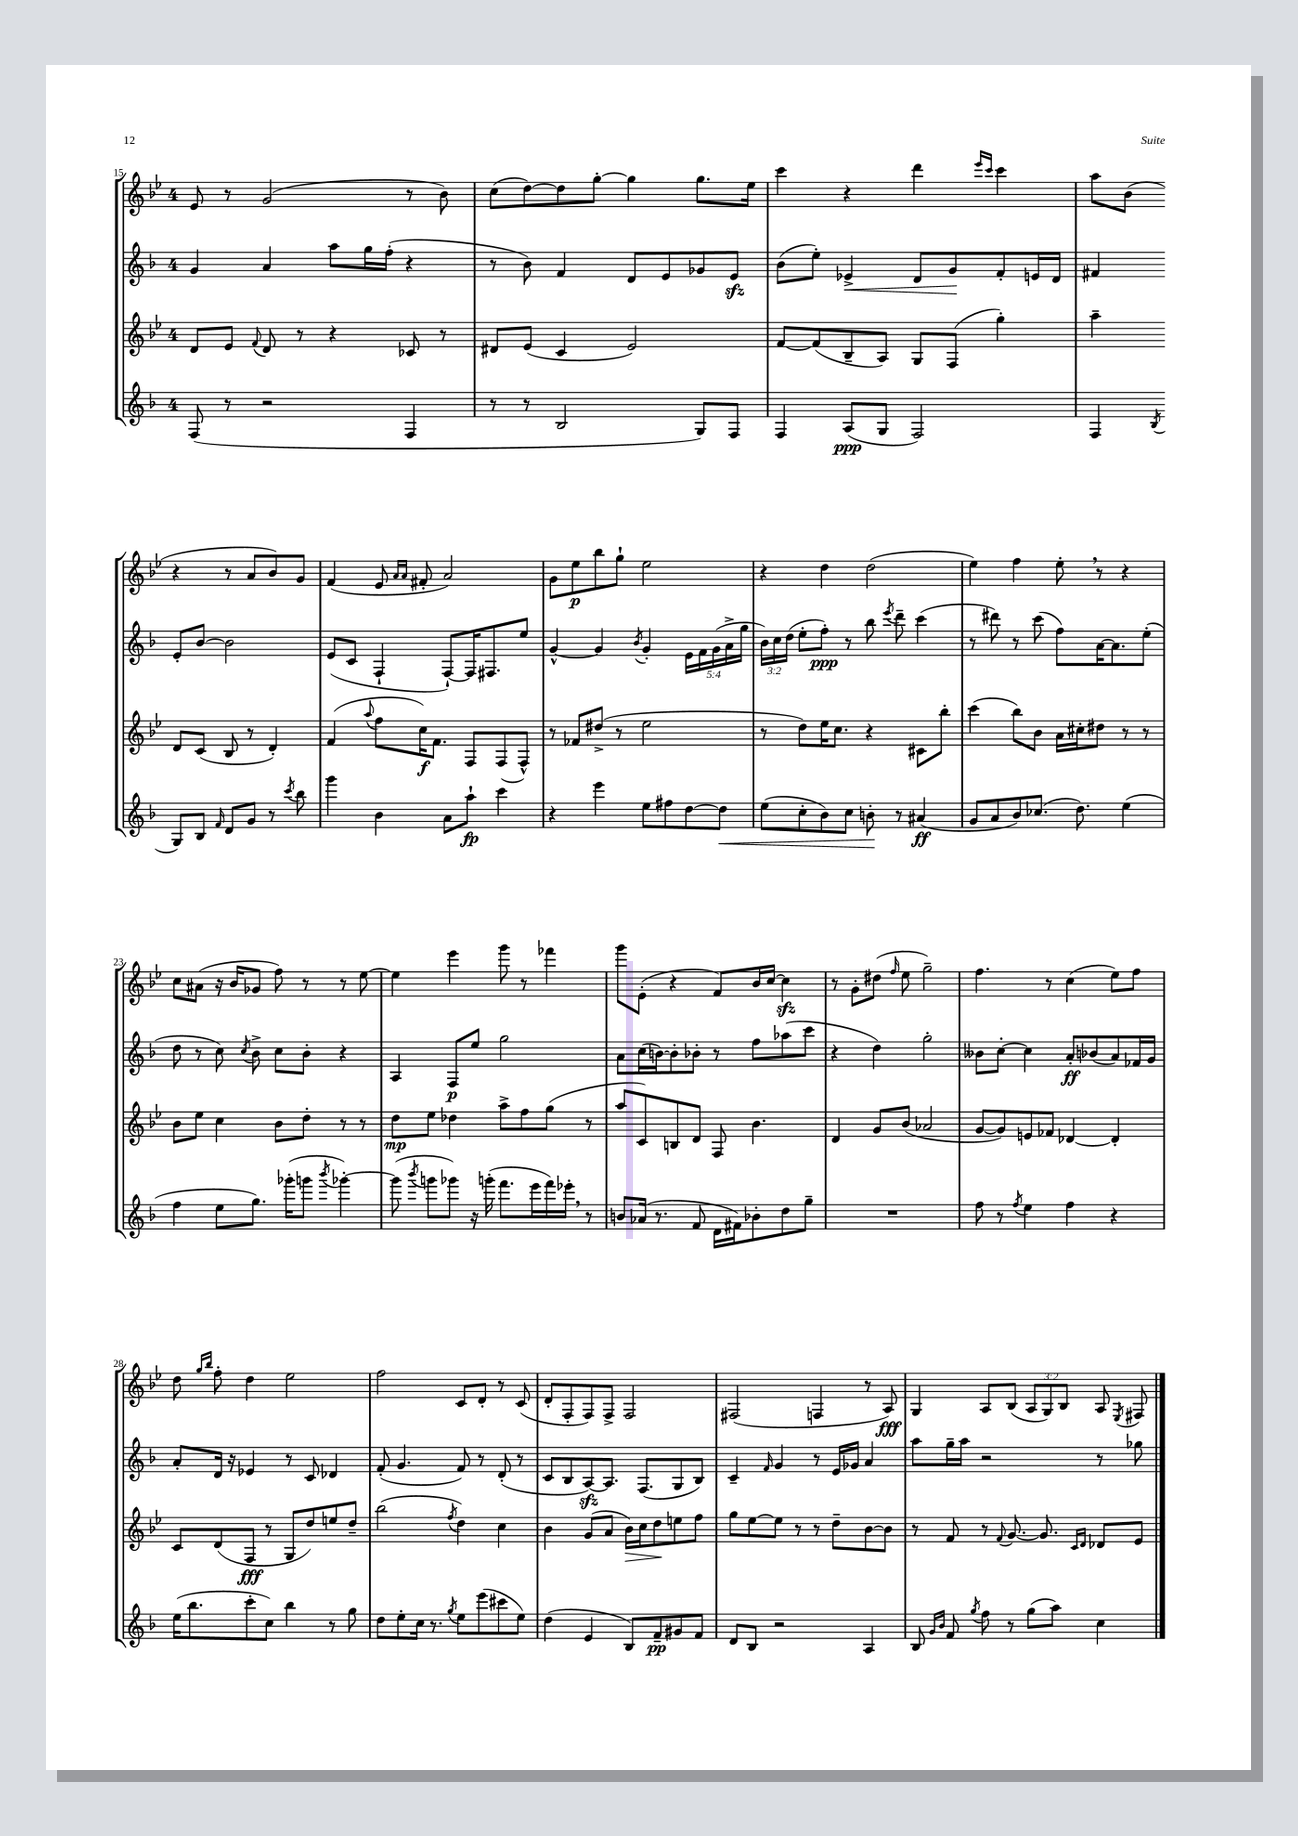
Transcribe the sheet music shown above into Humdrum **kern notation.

**kern	**kern	**kern	**kern
*staff4	*staff3	*staff2	*staff1
*clefG2	*clefG2	*clefG2	*clefG2
*k[b-]	*k[b-e-]	*k[b-]	*k[b-e-]
*M4/4	*M4/4	*M4/4	*M4/4
(8F	8d	4g	8e-
8r	8e-	.	8r
.	8qqf	.	.
2r	8d	4a	(2g
.	8r	.	.
.	4r	8aa	.
.	.	16gg	.
.	.	(16ff'	.
4F	8c-	4r	8r
.	8r	.	8b-)
=	=	=	=
8r	8d#	8r	(8cc
8r	(8e-	8b-)	[8dd)
2B-	4c	4f	8dd]
.	.	.	[8gg'
.	2e-)	8d	4gg]
.	.	8e	.
8G)	.	8g-	8.gg
8F	.	8e	.
.	.	.	16ee-
=	=	=	=
4F	[8f	(8b-	4ccc
.	(8f]	8ee')	.
(8A	8B-~	4e-^	4r
8G	8A)	.	.
2F)	8G	8d	4ddd
.	(8F	8g	.
.	.	.	16qqeee-
.	.	.	16qqccc
.	4gg')	8f'	4ccc
.	.	16e	.
.	.	16d	.
=	=	=	=
4F	4aa~	4f#	8aa
.	.	.	(8b-
8qB-	.	.	.
8G	8d	8e'	4r
8B-	(8c	[8b-	.
16qqf	.	.	.
8d	8B-	2b-]	8r
8g	8r	.	8a
8r	4d')	.	8b-)
8qccc	.	.	.
8bb-	.	.	8g
=	=	=	=
4ggg	(4f	(8e	(4f
.	.	8c	.
.	8qqaa	.	.
4b-	8ff	4F`	8e-
.	.	.	16qqa
.	.	.	16qqa
.	16cc)	.	8f#'
.	8.f	.	.
8a	.	[8F`)	2a)
8aa`	8F	16F]	.
.	.	8.F#	.
4ccc	(8F	.	.
.	8F^^)	8ee	.
=	=	=	=
4r	8r	[4g^^	8g
.	8f-	.	8ee-
4eee	(8dd#^	4g]	8bb-
.	8r	.	8gg`
.	.	8qb-	.
8ee	2ee-	4g'	2ee-
8ff#	.	.	.
[8dd	.	20e	.
.	.	20f	.
.	.	(20g	.
8dd]	.	.	.
.	.	20a^	.
.	.	20gg	.
=	=	=	=
(8ee	8r	24b-)	4r
.	.	24cc	.
.	.	(24dd	.
8cc'	8dd)	8ee'	.
8b-)	16ee-	8ff')	4dd
.	8.cc	.	.
8cc	.	8r	.
8b'	4r	8bb-	(2dd
.	.	8qeee	.
8r	.	8ddd~	.
(4a#	8c#	(4ccc	.
.	8bb-'	.	.
=	=	=	=
8g	(4ccc	8r	4ee-)
8a	.	8ddd#)	.
8b-)	8bb-)	8r	4ff
(8.cc-	8b-	(8ccc	.
.	16a	8ff)	8ee-'
8.dd)	16cc#'	.	.
.	8dd#	[16a	8r
.	.	8.a]	.
(4ee	8r	.	4r
.	8r	(8ee'	.
=	=	=	=
4ff	8b-	8dd	8cc
.	8ee-	8r	(8a#
8ee	4cc	8cc)	16r
.	.	.	16b-
.	.	8qcc	.
8.gg)	.	8b-^	8g-
.	8b-	8cc	8ff)
(16ggg-'	.	.	.
8ggg	8dd'	8b-'	8r
8qbbb-	.	.	.
[4ggg-')	8r	4r	8r
.	8r	.	[8ee-
=	=	=	=
(8ggg-]	8dd	4A	4ee-]
8qbbb-	.	.	.
8ggg	8ee-	.	.
8ggg-)	4dd-	8F	4eee-
16r	.	8ee	.
(16ggg'	.	.	.
8.fff	8aa^	2gg	8ggg
.	8ff	.	8r
16eee	.	.	.
16fff)	(8gg	.	4fff-
16eee-'	.	.	.
8r	8r	.	.
=	=	=	=
8b	8aa	8a	8ggg
(16a-	8c)	(16cc	(8e-'
8.r	.	[16b)	.
.	8B	8b']	4r
8f	8d	8b-'	.
16d	8F	8r	8f)
16f#)	.	.	.
8b-'	4.b-	8ff	16b-
.	.	.	[16cc
8dd	.	(8aa-	4cc]
8gg~	.	8ccc	.
=	=	=	=
1r	4d	4r	8r
.	.	.	8g'
.	8g	4dd)	(8dd#
.	.	.	16qqff
.	(8b-	.	8ee-
.	2a-	2gg'	2gg~)
=	=	=	=
8ff	[8g	8b--	4.ff
8r	8g])	[8cc'	.
8qff	.	.	.
4ee	8e	4cc]	.
.	8f-	.	8r
4ff	[4d-	8a'	(4cc
.	.	(8b-	.
4r	4d-']	8a)	8ee-)
.	.	16f-	8ff
.	.	16g	.
=	=	=	=
(16ee	8c	8a'	8dd
8.bb-	.	.	.
.	.	.	16qqgg
.	.	.	16qqbb-
.	(8d	16d	8ff'
.	.	16r	.
8ccc'	8F	4e-	4dd
8cc)	8r	.	.
4bb-	8G	8r	2ee-
.	8dd)	8c	.
8r	8ee	4d-	.
8gg	8dd~	.	.
=	=	=	=
8dd	(2bb-	(8f'	2ff
8ee'	.	4.g	.
16cc	.	.	.
8.r	.	.	.
8qgg	8qff	.	.
8ee	4dd)	8f)	8c
(8eee	.	8r	8d'
8ccc#	4cc	(8d'	8r
8ee)	.	8r	(8c
=	=	=	=
(4dd	4b-	8c	8d'
.	.	8B-	8F'
4e	(8g	[8A)	8F)
.	8a	8.A]	8F^
8B-)	16b-)	.	2F
.	16cc	(8.F	.
8f~	8dd	.	.
8g#	8ee	8G	.
8f	8ff	8B-)	.
=	=	=	=
8d	8gg	4c~	(2F#
8B-	[8ee-	.	.
.	.	16qqf	.
2r	8ee-]	4g	.
.	8r	.	.
.	8r	8r	4F
.	8dd~	16e	.
.	.	16g-	.
4A	[8b-	4a	8r
.	8b-]	.	8A)
=	=	=	=
8B-	8r	8aa	4G
16qqg	.	.	.
16qqb-	.	.	.
8f	8f	16gg~	.
.	.	16aa	.
8qgg	.	.	.
8ff	8r	2r	8A
.	8qqf	.	.
8r	[8.g	.	(8B-
(8gg	.	.	12A
.	8.g]	.	.
.	.	.	12G)
8aa)	.	.	.
.	.	.	12B-
.	16qqc	.	.
.	16qqd	.	.
4cc	8d-	8r	8A
.	.	.	8qE-
.	8e-	8gg-	8F#
==	==	==	==
*-	*-	*-	*-
